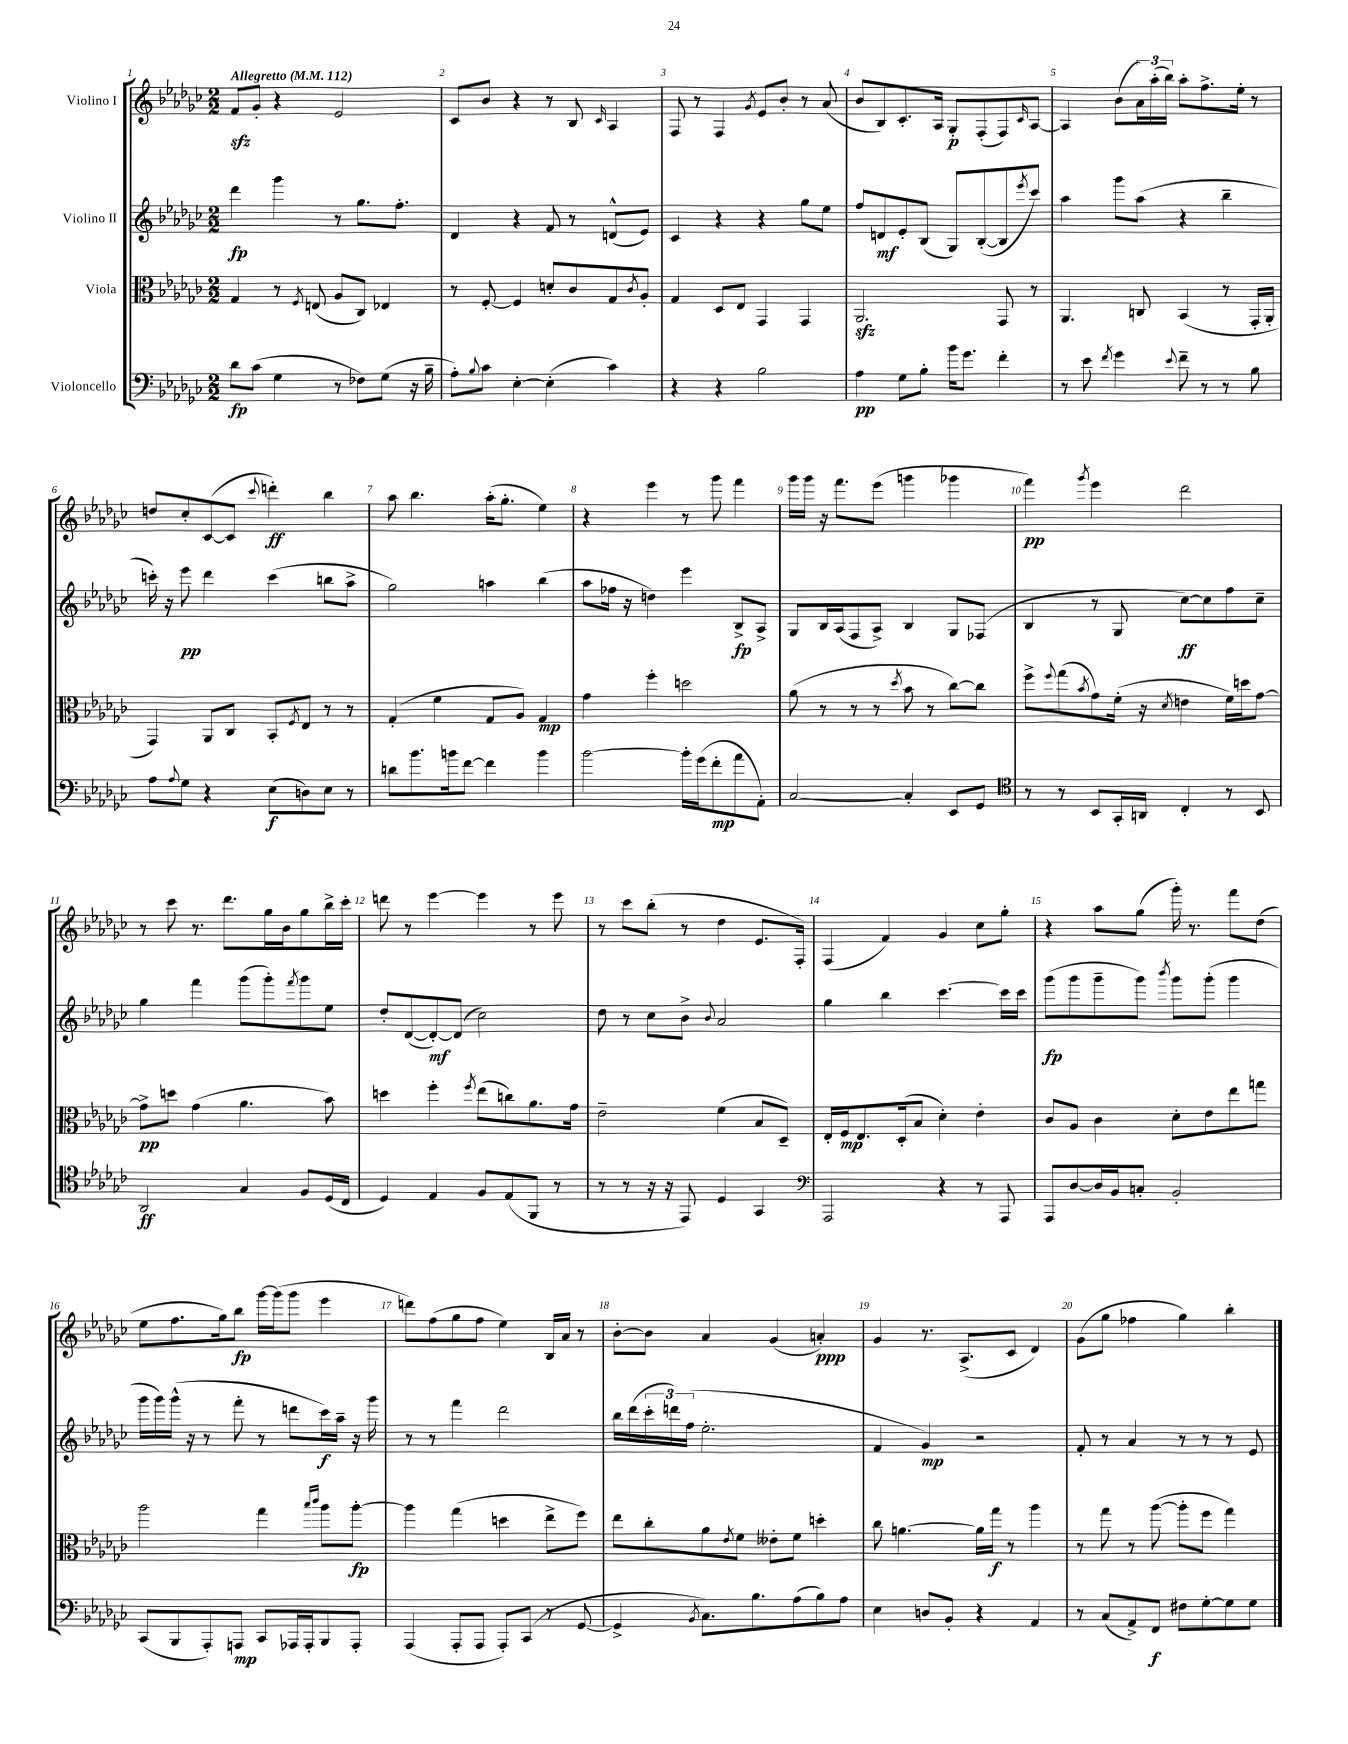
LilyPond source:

<<
\new StaffGroup <<
\new Staff = "s0" \with { instrumentName = "Violino I" } {
    \clef treble \key ges \major \numericTimeSignature \time 2/2 \tempo "Allegretto" 4 = 112
    f'8\sfz ges'8-. r4 ees'2 |
    ces'8 bes'8 r4 r8 bes8 \grace { ces'16 } aes4 |
    f8 r8 f4 \acciaccatura { ges'8 } ees'8 bes'8-. r8 aes'8( |
    bes'8 bes8) ces'8.-. aes16 ges8-.\p f8-.( f8) \grace { ces'16 } aes8~ |
    aes4 bes'8( \tuplet 3/2 { aes'16) aes''16-.( bes''16) } aes''8-. f''8.-> ees''16-. r8 |
    d''8 ces''8-. ces'8~( ces'8 \appoggiatura { ces'''8 } d'''4-.\ff) bes''4 |
    aes''8 bes''4. aes''16-.( ges''8.-. ees''4) |
    r4 ees'''4 r8 ges'''8 f'''4 |
    ges'''16 ges'''16 r16 f'''8. ees'''8( g'''4 ges'''4 |
    f'''4\pp) \acciaccatura { ges'''8 } ees'''4 des'''2 |
    r8 ces'''8 r8. des'''8. ges''16 bes'16 ges''8 bes''16-> ces'''16-. |
    d'''8 r8 ees'''4~ ees'''4 r8 ees'''8 |
    r8 ces'''8 bes''8-.( r8 des''4 ees'8. f16-.) |
    f4( f'4) ges'4 ces''8 ges''8-. |
    r4 aes''8 ges''8( ges'''16-.) r8. f'''8 des''8( |
    ees''8 f''8. ges''16) bes''8\fp ges'''16~ ges'''16( ges'''8 ees'''4 |
    d'''8) f''8( ges''8 f''8 ees''4) bes16 aes'16 r8 |
    bes'8~-. bes'8 aes'4 ges'4( a'4-.\ppp) |
    ges'4 r8. aes8.->( ces'8 des'4) |
    ges'8( ges''8 fes''4 ges''4) bes''4-. \bar "|." |
}
\new Staff = "s1" \with { instrumentName = "Violino II" } {
    \clef treble \key ges \major \numericTimeSignature \time 2/2
    des'''4\fp ges'''4 r8 ges''8. f''8.-. |
    des'4 r4 f'8 r8 d'8-^( ees'8) |
    ces'4 r4 r4 ges''8 ees''8 |
    f''8 d'8\mf ees'8-. bes8( ges8) bes8~-.( bes8 \acciaccatura { ees'''8 } ces'''8) |
    aes''4 ges'''8 aes''8( r4 bes''4-- |
    c'''16-.) r16 ees'''8\pp des'''4 c'''4( b''8 aes''8-> |
    ges''2) a''4 bes''4( |
    aes''8 fes''16 r16 d''4) ees'''4 bes8->\fp aes8-> |
    ges8 bes16 aes16( f8 aes8->) bes4 ges8 fes8( |
    bes4 r8 ges8 ces''8~\ff) ces''8 f''8 ces''8-- |
    ges''4 f'''4 ges'''8( ges'''8-.) \acciaccatura { f'''8 } ges'''8 ees''8 |
    des''8-. des'8~( des'8~-.\mf) des'8( ces''2) |
    des''8 r8 ces''8 bes'8-> \appoggiatura { bes'8 } aes'2 |
    ges''4 bes''4 ces'''4.~ ces'''16 ces'''16 |
    ges'''8\fp( ges'''8 ges'''8-- ges'''8) \acciaccatura { bes'''8 } ges'''8 ges'''8-.( ges'''4 |
    ges'''16 ges'''16) ges'''16-^( r16 r8 f'''8-. r8 d'''8 ces'''16\f) aes''16-- r16 ges'''16 |
    r8 r8 f'''4 des'''2 |
    bes''16 des'''16( \tuplet 3/2 { ces'''16-. d'''16) f''16( } ees''2.-. |
    f'4 ges'4\mp) r2 |
    f'8-. r8 aes'4 r8 r8 r8 ees'8 \bar "|." |
}
\new Staff = "s2" \with { instrumentName = "Viola" } {
    \clef alto \key ges \major \numericTimeSignature \time 2/2
    ges4 r8 \acciaccatura { f8 } e8( aes8 ces8) ees4 |
    r8 f8~-. f4 d'8-. ces'8 ges8 \acciaccatura { ces'8 } aes8-. |
    ges4 des8 ees8 ges,4 ges,4 |
    aes,2.\sfz ges,8 r8 |
    aes,4. c8 bes,4( r8 ges,16-. aes,16-. |
    ges,4) aes,8 ces8 bes,8-. \acciaccatura { f8 } ees8 r8 r8 |
    ges4-.( f'4 ges8 aes8) ges4\mp |
    ges'4 f''4-. d''2 |
    aes'8( r8 r8 r8 \acciaccatura { des''8 } bes'8 r8 ces''8~) ces''8 |
    f''8-> \appoggiatura { f''8 } ges''8( \acciaccatura { bes'8 } ges'8) f'16-.( r16 \acciaccatura { des'8 } e'4 f'16) d''16 ges'8~ |
    ges'8->\pp d''8 ges'4( aes'4. bes'8) |
    d''4 f''4-. \acciaccatura { f''8 } ees''8( c''8) aes'8. ges'16 |
    ees'2-- f'4( bes8 des8--) |
    ees16-. f16\mp ees8. des16-.( bes8 des'4-.) ees'4-. |
    ces'8 aes8 ces'4 des'8-. ees'8 ees''8 g''8 |
    aes''2 ges''4 \grace { bes''16 ces'''16 } aes''8 aes''8~-.\fp |
    aes''4 ges''4( d''4 ees''8-> f''8) |
    ees''8 ces''8-. aes'8 \acciaccatura { ees'8 } f'8 eeses'8-. f'8 d''4-. |
    ces''8 a'4.~ a'16 ges''16\f r8 aes''4 |
    r8 ges''8 r8 aes''8~( aes''8-. f''8 ges''4) \bar "|." |
}
\new Staff = "s3" \with { instrumentName = "Violoncello" } {
    \clef bass \key ges \major \numericTimeSignature \time 2/2
    des'8\fp ces'8( ges4 r8 fes8) ges8( r16 bes16-- |
    aes8-.) \appoggiatura { bes8 } ces'8 ees4~-. ees4-.( ces'4) |
    r4 r4 bes2 |
    aes4\pp ges8 bes8-. bes'16 ges'8. f'4-. |
    r8 ees'8 \acciaccatura { f'8 } ges'4 \appoggiatura { ees'8 } f'8-- r8 r8 bes8 |
    aes8 \appoggiatura { aes8 } ges8 r4 ees8\f( d8) ees8 r8 |
    d'8 bes'8. b'16 f'8~ f'4 b'4 |
    bes'2~ bes'16-. ges'16( f'8-.\mp aes'8 aes,8-.) |
    ces2~ ces4-. ees,8 ges,8 |
    \clef tenor r8 r8 bes,8 ges,16-. a,16 ces4-. r8 bes,8 |
    aes,2\ff ges4 f8 des16( ces16 |
    des4) ees4 f8 ees8( f,8 r8 |
    r8 r8 r16 r16 ees,8) des4 ges,4 |
    \clef bass aes,,2 r4 r8 aes,,8 |
    aes,,8 des8~ des16 bes,16 c8-. bes,2-. |
    ces,8( bes,,8 aes,,8-.) a,,8\mp ces,8 aes,,16 aes,,16-. bes,,8 aes,,8-. |
    aes,,4( aes,,8-. aes,,8 aes,,8-.) ces,8( r8 ges,8~ |
    ges,4-> \acciaccatura { bes,8 } ces8.) bes8. aes8( bes8) aes8 |
    ees4 d8 bes,8-. r4 aes,4 |
    r8 ces8( aes,8->) f,8\f fis8 ges8~-. ges8 ges8 \bar "|." |
}
>>
>>
\layout { \context { \Score \override BarNumber.break-visibility = ##(#f #t #t) barNumberVisibility = #all-bar-numbers-visible } }
